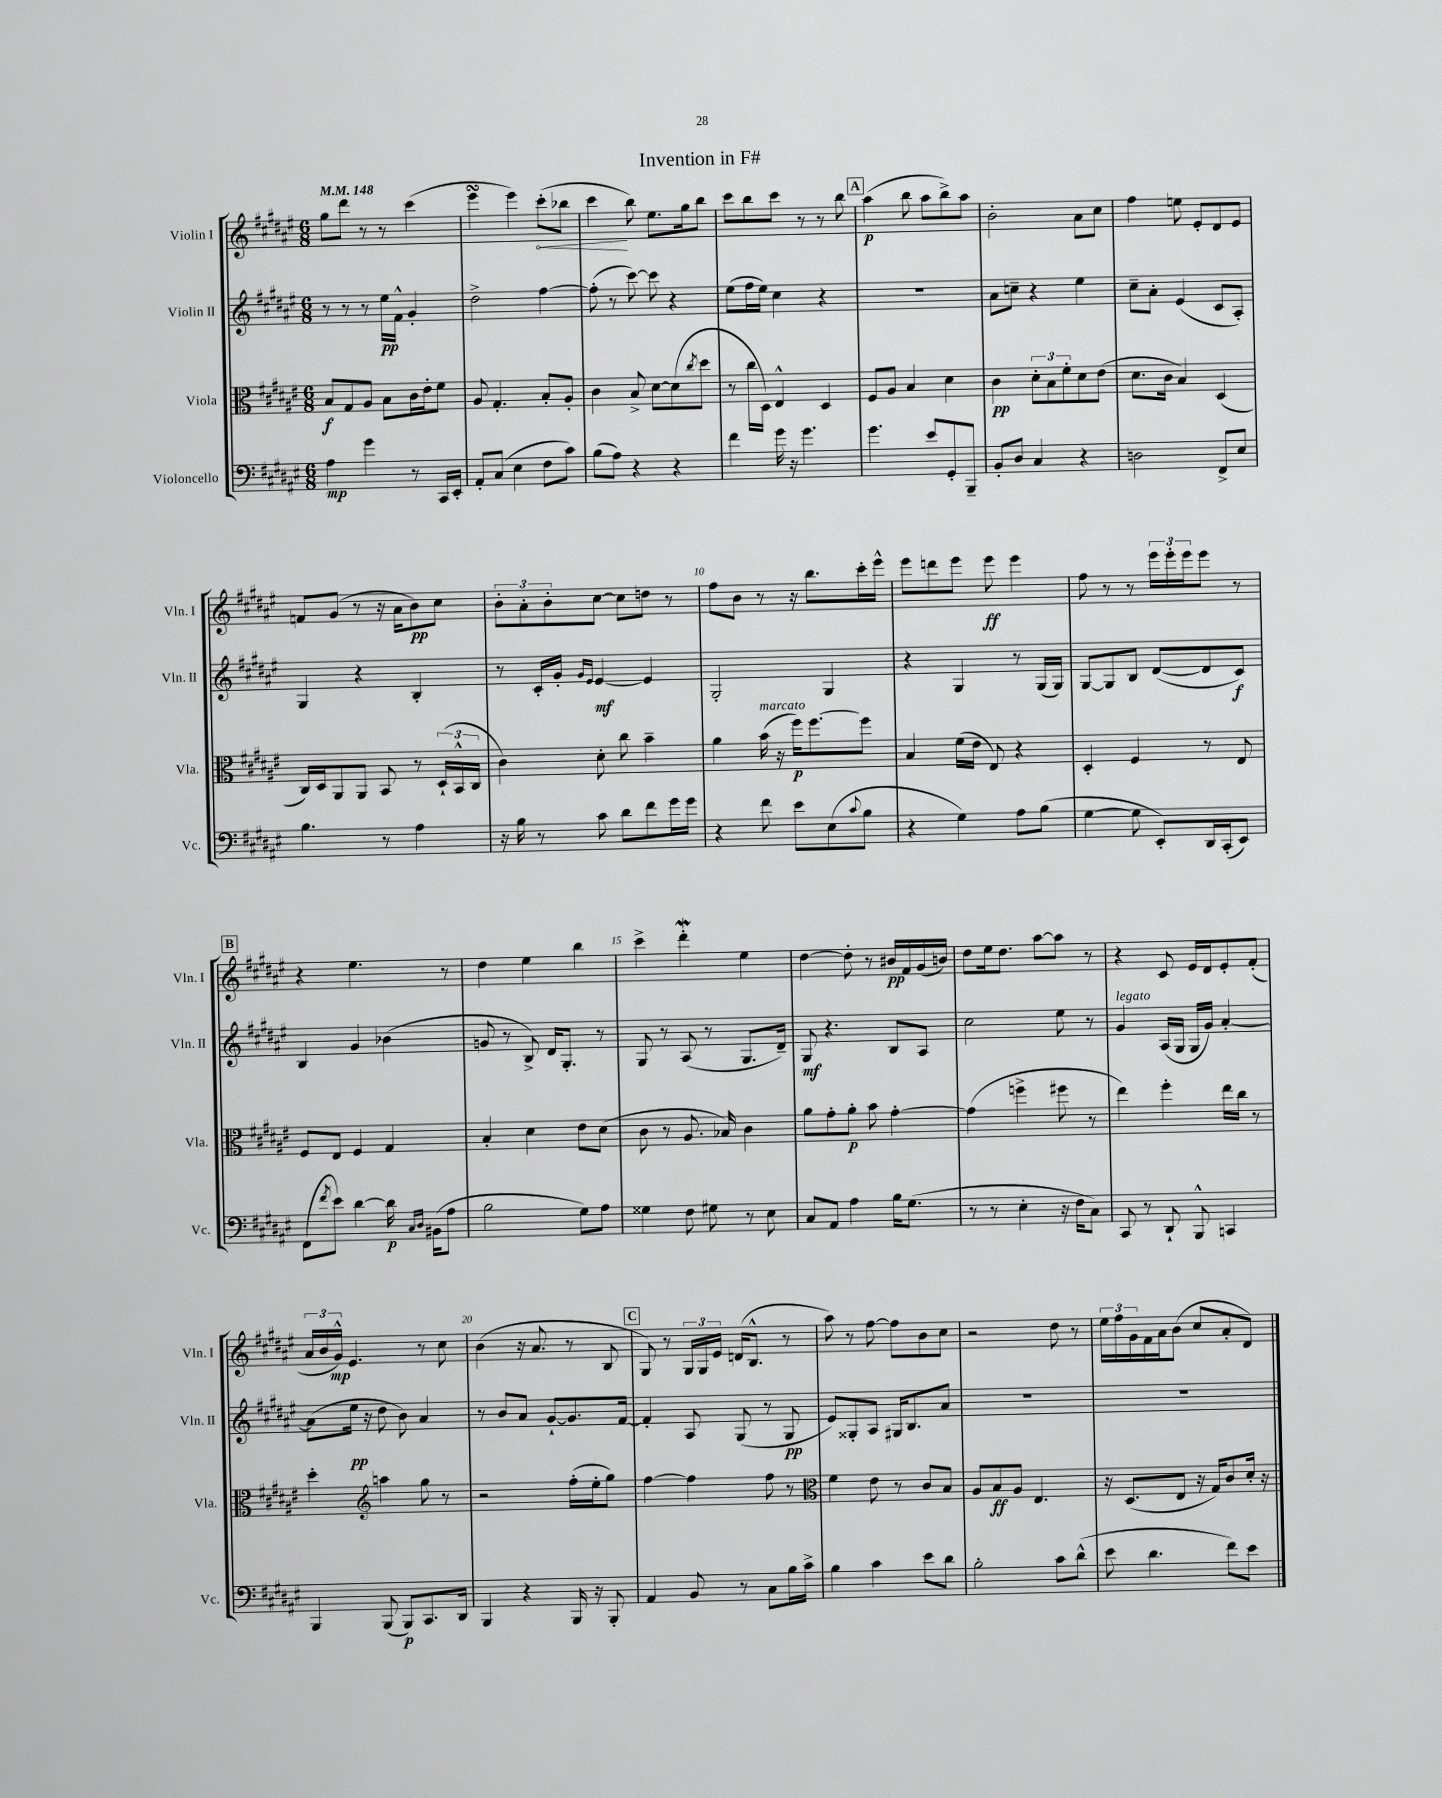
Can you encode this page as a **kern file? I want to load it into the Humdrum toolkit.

**kern	**dynam	**kern	**dynam	**kern	**dynam	**kern	**dynam
*part4	*part4	*part3	*part3	*part2	*part2	*part1	*part1
*staff4	*staff4	*staff3	*staff3	*staff2	*staff2	*staff1	*staff1
*I"Violoncello	*	*I"Viola	*	*I"Violin II	*	*I"Violin I	*
*I'Vc.	*	*I'Vla.	*	*I'Vln. II	*	*I'Vln. I	*
*clefF4	*	*clefC3	*	*clefG2	*	*clefG2	*
*k[f#c#g#d#a#e#]	*	*k[f#c#g#d#a#e#]	*	*k[f#c#g#d#a#e#]	*	*k[f#c#g#d#a#e#]	*
*M6/8	*	*M6/8	*	*M6/8	*	*M6/8	*
*MM148	*	*MM148	*	*MM148	*	*MM148	*
=1	=1	=1	=1	=1	=1	=1	=1
4A#\	mp	8B/L	f	8r	.	8gg#\L	.
.	.	8G#/	.	8r	.	8ddd#\J	.
4g#\	.	8A#/J	.	8r	.	8r	.
.	.	8B\L	.	16ee#\LL	pp	8r	.
.	.	.	.	16f#^^\JJ	.	.	.
8r	.	16c#\L	.	4g#'/	.	(4ccc#\	.
.	.	16e#'\J	.	.	.	.	.
16CC#/LL	.	8f#\J	.	.	.	.	.
16EE#'/JJ	.	.	.	.	.	.	.
=2	=2	=2	=2	=2	=2	=2	=2
8AA#'/L	.	8A#/	.	2dd#^\	.	4eee#sSsS\	.
(8C#/J	.	4.G#'/	.	.	.	.	.
4E#\	.	.	.	.	.	4eee#\)	.
!	!	!	!	!	!	!	!LO:HP:b
8F#\L	.	8B'/L	.	[4ff#\	.	(8ccc#'\L	<
8c#\J)	.	8A#'/J	.	.	.	8bb-X\J	.
=3	=3	=3	=3	=3	=3	=3	=3
(8B\L	.	4c#\	.	(8ff#'\]	.	4ccc#\	.
8A#\J)	.	.	.	8r	.	.	.
4r	.	8B^/	.	[8ccc#\)	.	8bb\)	[
.	.	[8d#\L	.	8ccc#\]	.	8.ee#\L	.
4r	.	(8d#\]	.	4r	.	.	.
.	.	.	.	.	.	16gg#\k	.
.	.	8qcc#/	.	.	.	.	.
.	.	8dd#\J	.	.	.	8bb\J	.
=4	=4	=4	=4	=4	=4	=4	=4
4f#\	.	8r	.	(8ee#\L	.	8ccc#\L	.
.	.	16cc#\LL	.	16ff#\L	.	8bb\	.
.	.	16D#\JJ)	.	16ee#\JJ)	.	.	.
16g#\	.	4E#^^/	.	4cc#\	.	8ccc#\J	.
16r	.	.	.	.	.	.	.
4.g#\	.	.	.	.	.	8r	.
.	.	4D#/	.	4r	.	8r	.
.	.	.	.	.	.	8bb\	.
!!LO:REH:place=s1:t=A
=5	=5	=5	=5	=5	=5	=5	=5
4.g#\	.	8F#/L	.	2.r	.	(4aa#\	p
.	.	8A#/J	.	.	.	.	.
.	.	4B/	.	.	.	8bb\	.
8e#/L	.	.	.	.	.	8aa#\L	.
8GG#'/	.	4d#\	.	.	.	8bb^\)	.
8BBB~/J	.	.	.	.	.	8aa#\J	.
=6	=6	=6	=6	=6	=6	=6	=6
8BB'/L	.	4c#\	pp	8a#\L	.	2b'\	.
8D#/J	.	.	.	8ccn~\J	.	.	.
4C#/	.	12d#'\L	.	4r	.	.	.
.	.	12B\	.	.	.	.	.
.	.	12f#'\	.	.	.	.	.
4r	.	8d#\	.	4ee#\	.	8a#\L	.
.	.	(8e#\J	.	.	.	8cc#\J	.
=7	=7	=7	=7	=7	=7	=7	=7
2Dn\	.	8.d#\L	.	8cc#~\L	.	4ff#\	.
.	.	.	.	8a#'\J	.	.	.
.	.	16c#\Jk	.	.	.	.	.
.	.	4B/)	.	(4e#/	.	8een\	.
.	.	.	.	.	.	8e#'/L	.
8FF#^/L	.	(4D#/	.	8c#/L	.	8d#/	.
8E#/J	.	.	.	8A#'/J)	.	8e#/J	.
!!LO:LB:g=z
=8	=8	=8	=8	=8	=8	=8	=8
4.B\	.	16C#/LL)	.	4G#/	.	8fn/L	.
.	.	16D#/J	.	.	.	.	.
.	.	8AA#/	.	.	.	(8g#/J	.
.	.	8AA#/J	.	4r	.	8r	.
8r	.	8BB/	.	.	.	16r	.
.	.	.	.	.	.	16a#\KL	.
4A#\	.	8r	.	4B'/	.	8b\)	pp
.	.	(24D#`/LL	.	.	.	8cc#\J	.
.	.	24BB^^/	.	.	.	.	.
.	.	24C#/JJ	.	.	.	.	.
=9	=9	=9	=9	=9	=9	=9	=9
16r	.	4c#\)	.	8r	.	12b'\L	.
16B\	.	.	.	.	.	.	.
.	.	.	.	.	.	12a#'\	.
8r	.	.	.	16c#'/LL	.	.	.
.	.	.	.	.	.	12b'\	.
.	.	.	.	16g#'/JJ	.	.	.
.	.	.	.	16qqg#/LL	.	.	.
.	.	.	.	16qqe#/JJ	.	.	.
8c#\	.	8d#'\	.	[4e#/	mf	[8cc#\J	.
8d#\L	.	8cc#\	.	.	.	8cc#\L]	.
8f#\	.	4b~\	.	4e#/]	.	8ddn\J	.
16g#\L	.	.	.	.	.	8r	.
16g#\JJ	.	.	.	.	.	.	.
=10	=10	=10	=10	=10	=10	=10	=10
4r	.	4a#\	.	2G#'/	.	8ff#\L	.
.	.	.	.	.	.	8b\J	.
!	!	!LO:TX:a:i:t=marcato	!	!	!	!	!
8f#\	.	(16b\	.	.	.	8r	.
.	.	16r	.	.	.	.	.
8e#\L	.	16ff#\KL)	p	.	.	16r	.
.	.	[8.ff#\	.	.	.	8.bb\L	.
(8E#\	.	.	.	4G#/	.	.	.
8qqc#/	.	.	.	.	.	.	.
8B\J	.	8ff#\J]	.	.	.	16ccc#'\L	.
.	.	.	.	.	.	16eee#^^\JJ	.
=11	=11	=11	=11	=11	=11	=11	=11
4r	.	4B/	.	4r	.	8eee#\L	.
.	.	.	.	.	.	8dddn\	.
4G#\)	.	(16f#\LL	.	4G#/	.	8eee#\J	.
.	.	16e#\JJ	.	.	.	.	.
.	.	8E#/)	.	.	.	8eee#\	ff
8A#\L	.	4r	.	8r	.	4eee#\	.
(8B\J	.	.	.	(16G#/LL	.	.	.
.	.	.	.	16G#/JJ)	.	.	.
=12	=12	=12	=12	=12	=12	=12	=12
[4G#\	.	4D#'/	.	[8G#/L	.	8ff#\	.
.	.	.	.	8G#/]	.	8r	.
8G#\]	.	4F#/	.	8B/J	.	8r	.
8EE#'/L)	.	.	.	([8d#/L	.	24eee#\LL	.
.	.	.	.	.	.	24eee#'\	.
.	.	.	.	.	.	24eee#\J	.
16DD#/L	.	8r	.	8d#/]	.	8eee#\J	.
(16CC#'/J	.	.	.	.	.	.	.
8EE#/J)	.	8E#/	.	8c#/J)	f	8r	.
!!LO:LB:g=z
!!LO:REH:place=s1:t=B
=13	=13	=13	=13	=13	=13	=13	=13
(8FF#\L	.	8F#/L	.	4B/	.	4r	.
8qf#/	.	.	.	.	.	.	.
8e#\J)	.	8E#/J	.	.	.	.	.
[4d#\	.	4F#/	.	4g#/	.	4.ee#\	.
16d#\]	p	4G#/	.	(4b-X\	.	.	.
16qqC#/LL	.	.	.	.	.	.	.
16qqD#/JJ	.	.	.	.	.	.	.
(16BB#X\KL	.	.	.	.	.	.	.
8A#\J	.	.	.	.	.	8r	.
=14	=14	=14	=14	=14	=14	=14	=14
2B\	.	4B'/	.	8gn/	.	4dd#\	.
.	.	.	.	8r	.	.	.
.	.	4d#\	.	8B^/)	.	4ee#\	.
.	.	.	.	16d#/KL	.	.	.
.	.	.	.	8.G#'/J	.	.	.
8G#\L)	.	8e#\L	.	.	.	4bb\	.
8A#\J	.	(8d#\J	.	8r	.	.	.
=15	=15	=15	=15	=15	=15	=15	=15
4G##X\	.	8c#\	.	8G#/	.	4ccc#^\	.
.	.	8r	.	8r	.	.	.
8F#\	.	8.A#/	.	(8A#/	.	4ddd#W'\	.
8G#X\	.	.	.	8r	.	.	.
.	.	16B-X/)	.	.	.	.	.
8r	.	4c#\	.	8.G#/L	.	4ee#\	.
8E#\	.	.	.	.	.	.	.
.	.	.	.	16d#~/Jk)	.	.	.
=16	=16	=16	=16	=16	=16	=16	=16
8C#/L	.	8a#\L	.	8G#/	mf	[4dd#\	.
8AA#/J	.	8g#'\	.	4.r	.	.	.
4A#\	.	8a#'\J	p	.	.	8dd#'\]	.
.	.	8b\	.	.	.	8r	.
16B\KL	.	[4g#'\	.	8B/L	.	16b#X/LL	pp
(8.G#\J	.	.	.	.	.	16f#/	.
.	.	.	.	8A#/J	.	(16g#/	.
.	.	.	.	.	.	16bn/JJ)	.
=17	=17	=17	=17	=17	=17	=17	=17
8r	.	(4g#\]	.	2cc#\	.	8dd#\L	.
8r	.	.	.	.	.	16ee#\k	.
.	.	.	.	.	.	8.dd#\J	.
4E#'\	.	4ffn^\	.	.	.	.	.
.	.	.	.	.	.	[8aa#\L	.
16r	.	8ff#X\	.	8ee#\	.	8aa#\J]	.
16F#\KL	.	.	.	.	.	.	.
8C#\J)	.	8r	.	8r	.	8r	.
=18	=18	=18	=18	=18	=18	=18	=18
!	!	!	!	!LO:TX:a:i:t=legato	!	!	!
8CC#/	.	4ee#\)	.	4g#/	.	4r	.
8r	.	.	.	.	.	.	.
8DD#`/	.	4ff#'\	.	(16A#/LL	.	8c#/	.
.	.	.	.	16G#/JJ	.	.	.
8BBB^^/	.	.	.	16G#/LL	.	16e#/LL	.
.	.	.	.	16g#/JJ)	.	16d#/J	.
4CCn/	.	16ee#\LL	.	[4a#'/	.	8e#'/	.
.	.	16cc#\JJ	.	.	.	.	.
.	.	8r	.	.	.	(8f#'/J	.
!!LO:LB:g=z
=19	=19	=19	=19	=19	=19	=19	=19
4BBB/	.	4dd#'\	.	(8a#\L]	.	24a#/LL	.
.	.	.	.	.	.	24b/	.
.	.	.	.	.	.	24g#^^/JJ)	mp
.	.	.	.	16ee#\Jk	pp	4.e#/	.
.	.	.	.	16r	.	.	.
*	*	*clefG2	*	*	*	*	*
(8BBB/	.	4aan\	.	8dd#\	.	.	.
8BBB/L)	p	.	.	8b\)	.	.	.
8.CC#/	.	8gg#\	.	4a#/	.	8r	.
.	.	8r	.	.	.	8cc#\	.
16DD#/Jk	.	.	.	.	.	.	.
=20	=20	=20	=20	=20	=20	=20	=20
4BBB/	.	2r	.	8r	.	(4b\	.
.	.	.	.	8b/L	.	.	.
4r	.	.	.	8a#/J	.	16r	.
.	.	.	.	.	.	8.a#/	.
.	.	.	.	[8g#`/L	.	.	.
16BBB/	.	(16ff#'\LL	.	8.g#/]	.	8r	.
16r	.	16ee#'\J	.	.	.	.	.
8BBB'/	.	8gg#\J)	.	.	.	8B/	.
.	.	.	.	[16f#/Jk	.	.	.
!!LO:REH:place=s1:t=C
=21	=21	=21	=21	=21	=21	=21	=21
4AA#/	.	[4ff#\	.	4f#'/]	.	8G#/)	.
.	.	.	.	.	.	8r	.
8BB/	.	4ff#\]	.	8A#/	.	24G#/LL	.
.	.	.	.	.	.	24G#/	.
.	.	.	.	.	.	24e#/JJ	.
8r	.	.	.	(8G#/	.	(16dn/KL	.
.	.	.	.	.	.	8.B^^/J	.
8C#\L	.	8ff#\	.	8r	.	.	.
16B\L	.	8r	.	8G#/	pp	8r	.
16c#^\JJ	.	.	.	.	.	.	.
=22	=22	=22	=22	=22	=22	=22	=22
*	*	*clefC3	*	*	*	*	*
4B\	.	4f#\	.	8e#/L)	.	8aa#\)	.
.	.	.	.	8G##X'/	.	8r	.
4c#\	.	8e#\	.	8A#/J	.	[8ff#\	.
.	.	8r	.	16G#X/KL	.	8ff#\L]	.
.	.	.	.	8.B/	.	.	.
8e#\L	.	8c#/L	.	.	.	8b\	.
8d#\J	.	8B/J	.	8a#/J	.	8cc#\J	.
=23	=23	=23	=23	=23	=23	=23	=23
2B'\	.	8A#/L	.	2.r	.	2r	.
.	.	8B/	ff	.	.	.	.
.	.	8A#/J	.	.	.	.	.
.	.	4.E#/	.	.	.	.	.
8c#\L	.	.	.	.	.	8dd#\	.
(8d#^^\J	.	.	.	.	.	8r	.
=24	=24	=24	=24	=24	=24	=24	=24
8e#\	.	16r	.	2.r	.	24ee#\LL	.
.	.	.	.	.	.	24ff#\	.
.	.	(8.D#/L	.	.	.	.	.
.	.	.	.	.	.	24g#\	.
4.d#\	.	.	.	.	.	16f#\	.
.	.	.	.	.	.	16a#\J	.
.	.	8E#/J	.	.	.	(8b\J	.
.	.	16r	.	.	.	8cc#/L	.
.	.	16G#/KL)	.	.	.	.	.
8f#\L)	.	8c#/	.	.	.	8a#'/	.
8e#\J	.	16d#'/Jk	.	.	.	8d#/J)	.
.	.	16r	.	.	.	.	.
==	==	==	==	==	==	==	==
*-	*-	*-	*-	*-	*-	*-	*-
